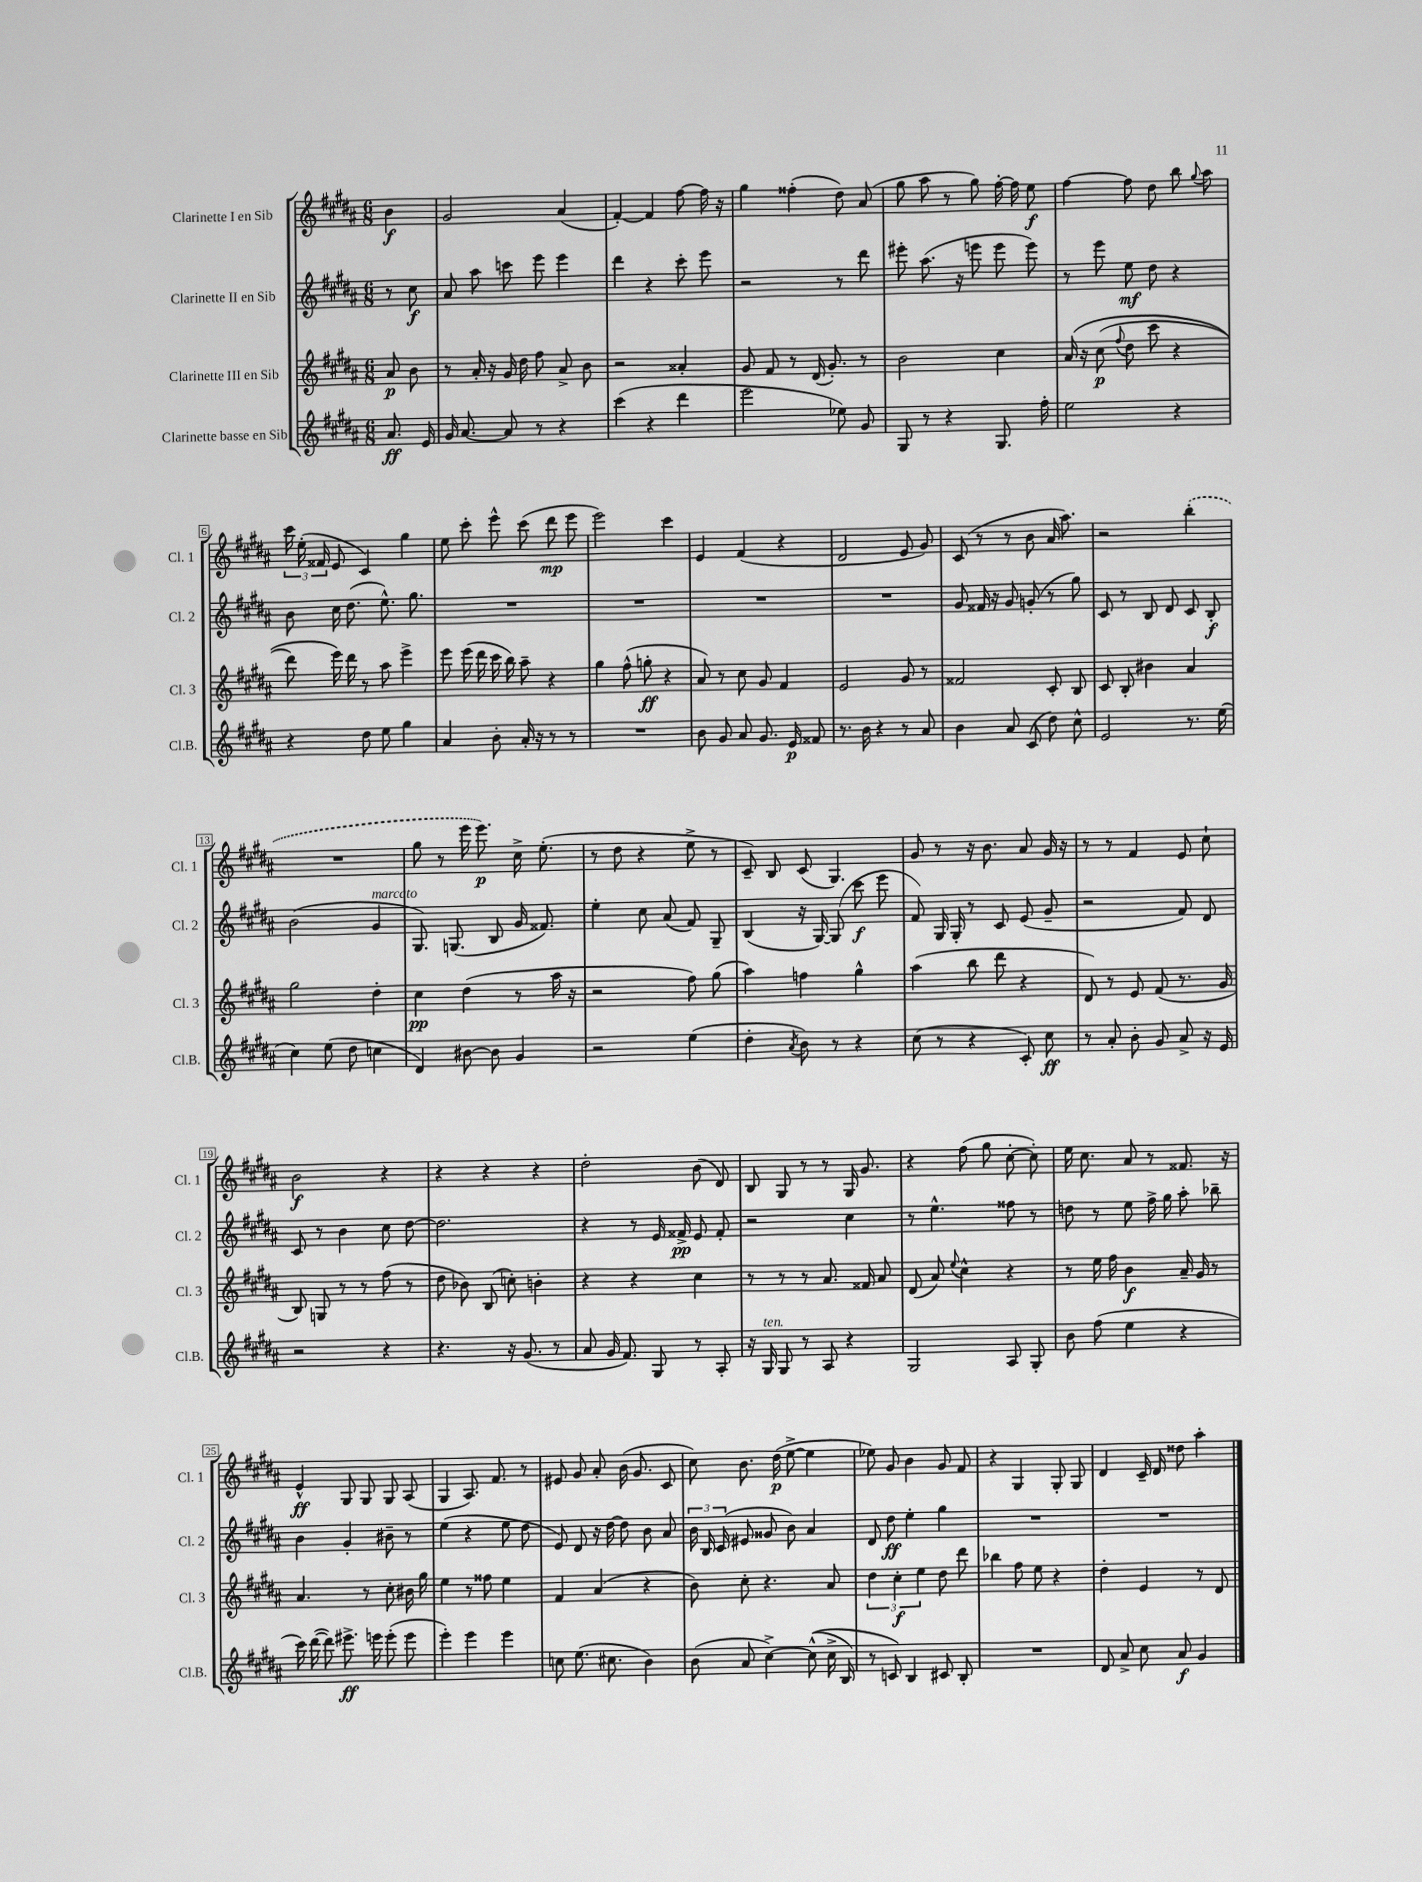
<<
\new StaffGroup <<
\new Staff = "s0" \with { instrumentName = "Clarinette I en Sib" shortInstrumentName = "Cl. 1" } {
    \clef treble \key b \major \numericTimeSignature \time 6/8 \partial 4
    \autoBeamOff b'4\f |
    gis'2 ais'4( |
    fis'4~-.) fis'4 fis''8~ fis''16 r16 |
    gis''4 fisis''4-.( dis''8) ais'8( |
    gis''8 ais''8 r8 gis''8) fis''16~-. fis''16 e''8\f |
    fis''4~ fis''8 dis''8 b''8 \appoggiatura { gis''8 } ais''8 |
    \tuplet 3/2 { cis'''16 e''16-.( fisis'16 } e'8 cis'4) gis''4 |
    e''8 cis'''8-. e'''8-^ cis'''8( dis'''8\mp e'''8 |
    e'''2) cis'''4 |
    e'4 fis'4( r4 |
    dis'2 e'8 gis'8) |
    cis'8( r8 r8 b'8 ais'16 ais''8.) |
    r2 \once \slurDashed b''4-.( |
    R2. |
    gis''8 r8 e'''16 e'''8.\p) cis''16-> e''8.-.( |
    r8 dis''8 r4 e''8-> r8 |
    cis'8--) b8 cis'8( gis4.) |
    gis'8 r8 r16 b'8. ais'8 gis'16 r16 |
    r8 r8 fis'4 e'8 cis''8-! |
    b'2\f r4 |
    r4 r4 r4 |
    dis''2-. b'8( dis'8) |
    b8 gis8 r8 r8 gis16 gis'8. |
    r4 fis''8( gis''8 cis''8~-. cis''8-.) |
    e''16 cis''8. ais'8 r8 fisis'8. r16 |
    e'4-^\ff gis8 gis8 gis8 ais8( |
    gis4 ais8.) fis'8. r8 |
    eis'8 gis'8 ais'8-. b'16( gis'8. cis'8 |
    cis''8) b'8. dis''16\p( e''8~-> e''4 |
    ees''8) gis'8 b'4 gis'8 fis'8 |
    r4 gis4 gis8-. gis8 |
    dis'4 cis'16-- dis'16 disis''8 ais''4-. \bar "|." |
}
\new Staff = "s1" \with { instrumentName = "Clarinette II en Sib" shortInstrumentName = "Cl. 2" } {
    \clef treble \key b \major \numericTimeSignature \time 6/8 \partial 4
    \autoBeamOff r8 cis''8\f |
    ais'8 ais''8 c'''8 e'''8 e'''4 |
    dis'''4 r4 cis'''8-. e'''8 |
    r2 r8 dis'''8 |
    eis'''8-. ais''8.( r16 e'''8 e'''8 e'''8) |
    r8 e'''8 e''8\mf dis''8 r4 |
    b'8 cis''16 dis''8.( e''8.-^) gis''8. |
    R2. |
    R2. |
    R2. |
    R2. |
    gis'8 fisis'16 r16 gis'8 g'8-.( r8 gis''8) |
    cis'8 r8 b8 dis'8 cis'8 b8-.\f |
    b'2( gis'4^\markup { \italic "marcato" } |
    gis8.) g8.( b8 gis'16 fisis'8.) |
    e''4-. cis''8 ais'8( fis'8) gis8-- |
    b4( r16 gis16~) gis8( cis'''8\f e'''8 |
    fis'8) gis16 gis16-. r8 cis'8 e'8( gis'8-- |
    r2 fis'8) dis'8 |
    cis'8 r8 b'4 cis''8 dis''8~ |
    dis''2. |
    r4 r8 e'16 fisis'16->\pp e'8 fisis'8-. |
    r2 cis''4 |
    r8 e''4.-^ fisis''8 r8 |
    d''8 r8 e''8 fis''16-> gis''16 ais''8-. bes''8-- |
    b'4 gis'4-. bis'8-- r8 |
    e''4( r4 e''8 dis''8 |
    e'8) dis'8 r16 dis''16~ dis''8 b'8 ais'8 |
    \tuplet 3/2 { b'16 b16 cis'16( } eis'8 gisis'8 b'8) ais'4 |
    dis'8 dis''8\ff e''4-. gis''4 |
    R2. |
    R2. \bar "|." |
}
\new Staff = "s2" \with { instrumentName = "Clarinette III en Sib" shortInstrumentName = "Cl. 3" } {
    \clef treble \key b \major \numericTimeSignature \time 6/8 \partial 4
    \autoBeamOff ais'8\p b'8 |
    r8 ais'16-. r16 gis'16 dis''16 fis''8 ais'8-> b'8 |
    r2 aisis'4-. |
    gis'8 fis'8 r8 dis'16( gis'8.-.) r8 |
    b'2 cis''4 |
    ais'16\( r16 cis''8\p( \appoggiatura { fis''8 } dis''8 cis'''8 r4 |
    dis'''8) e'''16\) dis'''16 r8 ais''8 e'''4-> |
    e'''8 e'''16( dis'''16 cis'''16 b''16) ais''8-- r4 |
    gis''4 fis''8-^( g''8-.\ff r4 |
    ais'8) r8 cis''8 gis'8 fis'4 |
    e'2 gis'8 r8 |
    fisis'2 cis'8-. b8 |
    cis'8 b8-. bis'4 ais'4 |
    gis''2 dis''4-. |
    cis''4\pp dis''4( r8 ais''16 r16 |
    r2 fis''8) gis''8( |
    ais''4) f''4 gis''4-^ |
    ais''4( b''8 dis'''8 r4 |
    dis'8) r8 e'8 fis'8( r8. gis'16 |
    b8) g8 r8 r8 fis''8( r8 |
    dis''8 bes'8) b8( c''8-.) b'4-. |
    r4 r4 cis''4 |
    r8 r8 r8 ais'8. fisis'16 ais'8 |
    dis'8( ais'8) \appoggiatura { e''8 } cis''4-^ r4 |
    r8 e''16 fis''16 b'4\f ais'16-- gis'16 r8 |
    ais'4. r8 cis''8-. bis'16 gis''16 |
    e''4 r8 fisis''8 e''4 |
    fis'4 ais'4( r4 |
    b'8) cis''8-. r4. ais'8 |
    \tuplet 3/2 { dis''4 cis''4-.\f e''4 } dis''8 dis'''8 |
    bes''4 fis''8 e''8 r4 |
    dis''4-. e'4 r8 dis'8 \bar "|." |
}
\new Staff = "s3" \with { instrumentName = "Clarinette basse en Sib" shortInstrumentName = "Cl.B." } {
    \clef treble \key b \major \numericTimeSignature \time 6/8 \partial 4
    \autoBeamOff ais'8.\ff e'16 |
    gis'16 ais'8.~ ais'8 r8 r4 |
    cis'''4( r4 dis'''4 |
    e'''2 ees''8) gis'8 |
    gis8 r8 r4 gis8. fis''16-. |
    e''2 r4 |
    r4 dis''8 e''8 gis''4 |
    ais'4 b'8-. ais'16-. r16 r8 r8 |
    R2. |
    b'8 gis'8 ais'8 gis'8. e'16\p fisis'8 |
    r8. b'16 r4 r8 ais'8 |
    b'4 ais'8 cis'8( dis''8) cis''8-^ |
    e'2 r8. e''16( |
    cis''4) e''8( dis''8 c''4 |
    dis'4) bis'8~ bis'8 gis'4 |
    r2 e''4( |
    dis''4-. \acciaccatura { ais'8 } b'8) r8 r4 |
    cis''8( r8 r4 cis'8-.) cis''8\ff |
    r8 ais'8-. b'8-. gis'8 ais'8-> r16 e'16 |
    r2 r4 |
    r4. r16 gis'8.( r8 |
    ais'8 gis'16 fis'8.) gis8 r8 ais8-. |
    r16 gis16^\markup { \italic "ten." } gis8 r8 ais8 r4 |
    gis2 ais8 gis8-. |
    b'8 fis''8( e''4 r4 |
    cis'''16) dis'''16~( dis'''8) eis'''8.->\ff e'''16 e'''8-.( e'''8 |
    e'''4-.) e'''4 e'''4 |
    c''8 e''8.( cis''8. b'4) |
    b'8( ais'8 cis''4~->) cis''8-^(\( cis''16-> b16) |
    r8 c'8\) b4 cis'8 b8-. |
    R2. |
    dis'8 ais'8-> cis''8 ais'8\f gis'4 \bar "|." |
}
>>
>>
\layout { \context { \Score \override BarNumber.stencil = #(make-stencil-boxer 0.1 0.3 ly:text-interface::print) } }
